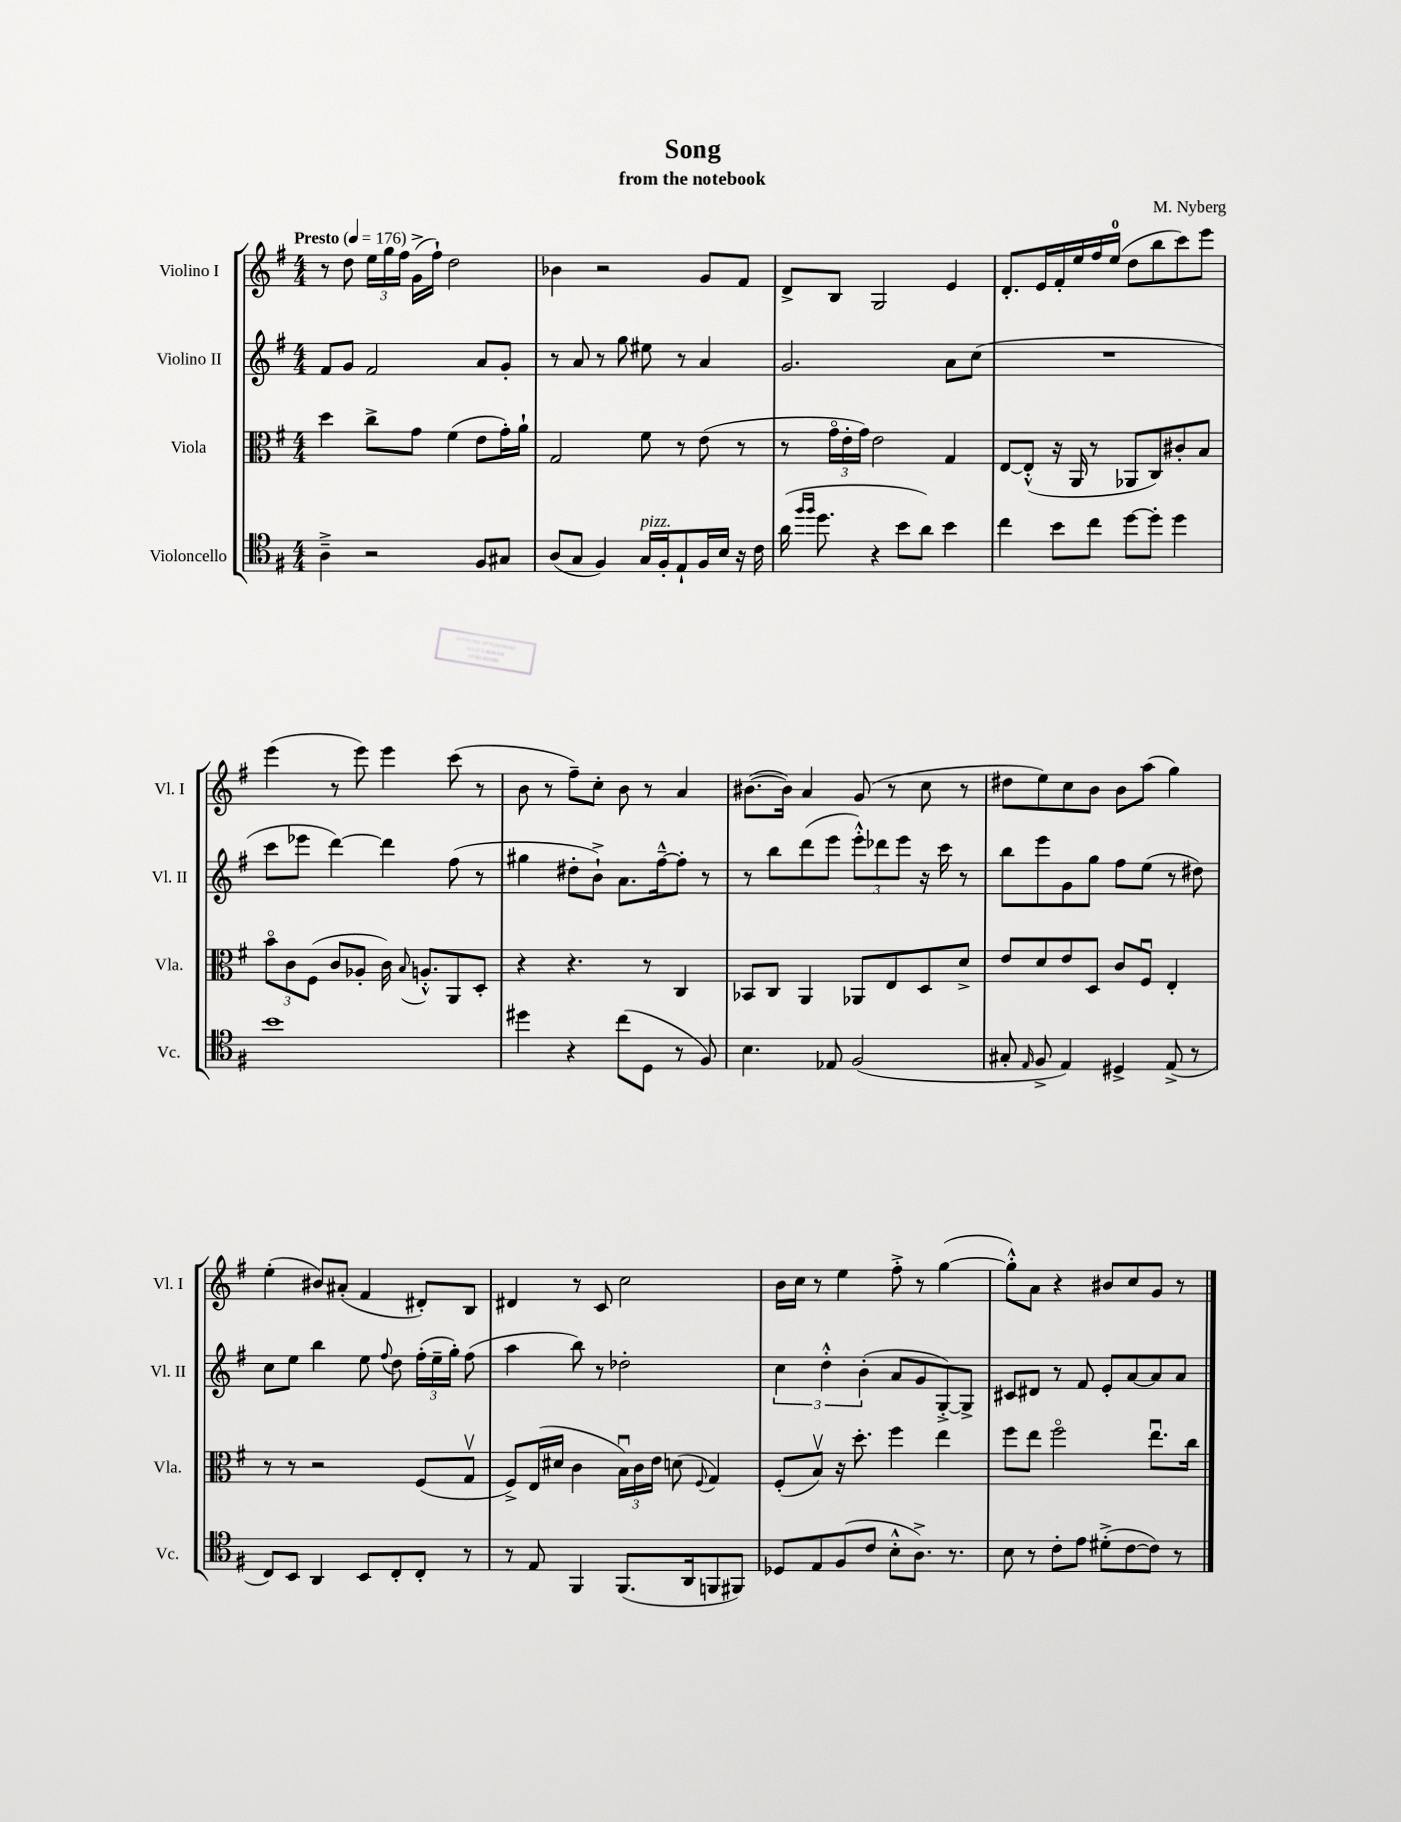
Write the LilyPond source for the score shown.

\header { title = "Song" composer = "M. Nyberg" subtitle = "from the notebook" }
<<
\new StaffGroup <<
\new Staff = "s0" \with { instrumentName = "Violino I" shortInstrumentName = "Vl. I" } {
    \clef treble \key g \major \numericTimeSignature \time 4/4 \tempo "Presto" 4 = 176
    \autoBeamOff r8 d''8 \tuplet 3/2 { e''16[ g''16 fis''16] } g'16[->( fis''16]-!) d''2 |
    bes'4 r2 g'8[ fis'8] |
    d'8[-> b8] g2 e'4 |
    d'8.[-. e'16 fis'16-. e''16 fis''16 e''16]-0( d''8[ b''8 c'''8) e'''8] |
    e'''4( r8 e'''8) e'''4 c'''8( r8 |
    b'8 r8 fis''8[--) c''8]-. b'8 r8 a'4 |
    bis'8.[~( bis'16]) a'4 g'8( r8 c''8 r8 |
    dis''8[ e''8) c''8 b'8] b'8[ a''8]( g''4) |
    e''4-.( bis'8[) ais'8]-.( fis'4 dis'8[-.) b8] |
    dis'4 r8 c'8 c''2 |
    b'16[ c''16] r8 e''4 fis''8-.-> r8 g''4~( |
    g''8[-.-^) a'8] r4 bis'8[ c''8 g'8] r8 \bar "|." |
}
\new Staff = "s1" \with { instrumentName = "Violino II" shortInstrumentName = "Vl. II" } {
    \clef treble \key g \major \numericTimeSignature \time 4/4
    \autoBeamOff fis'8[ g'8] fis'2 a'8[ g'8]-. |
    r8 a'8 r8 g''8 eis''8 r8 a'4 |
    g'2. a'8[ c''8]( |
    R1 |
    c'''8[ ees'''8] d'''4~) d'''4 fis''8( r8 |
    gis''4 dis''8[-. b'8]-!->) a'8.[ fis''16~---^ fis''8]-. r8 |
    r8 b''8[ d'''8( e'''8] \tuplet 3/2 { e'''8[-.-^) des'''8 e'''8] } r16 c'''16 r8 |
    b''8[ e'''8 g'8 g''8] fis''8[ e''8]( r8 dis''8) |
    c''8[ e''8] b''4 e''8 \appoggiatura { fis''8 } d''8 \tuplet 3/2 { fis''16[-.( e''16-- g''16]-.) } fis''8( |
    a''4 b''8) r8 des''2-. |
    \tuplet 3/2 { c''4 d''4-.-^ b'4-.( } a'8[ g'8 g8~-.->) g8]-> |
    cis'8[ dis'8] r8 fis'8 e'8[-. a'8~ a'8 a'8] \bar "|." |
}
\new Staff = "s2" \with { instrumentName = "Viola" shortInstrumentName = "Vla." } {
    \clef alto \key g \major \numericTimeSignature \time 4/4
    \autoBeamOff d''4 c''8[-> g'8] fis'4( e'8[ g'16-.) a'16]-! |
    g2 fis'8 r8 e'8( r8 |
    r8 \tuplet 3/2 { g'16[\flageolet e'16-. g'16]) } e'2 g4 |
    e8[~ e8]-.-^( r16 a,16 r8 aes,8[ c8) cis'8-. b8] |
    \tuplet 3/2 { b'8[\flageolet c'8 fis8]( } c'8[ aes8]-. c'16) \appoggiatura { b8 } a8.[-.-^ a,8 d8]-. |
    r4 r4. r8 c4 |
    bes,8[ c8] a,4 aes,8[ e8 d8 d'8]-> |
    e'8[ d'8 e'8 d8] c'8[ fis8]\downbow e4-. |
    r8 r8 r2 fis8[( g8]\upbow |
    fis8[->) e16( dis'16] c'4 \tuplet 3/2 { b16[\downbow) c'16 e'16] } d'8( \appoggiatura { fis8 } g4) |
    fis8[-.( b8]\upbow) r16 d''8.-. fis''4 e''4 |
    fis''8[ e''8] fis''2\flageolet e''8.[\downbow c''16] \bar "|." |
}
\new Staff = "s3" \with { instrumentName = "Violoncello" shortInstrumentName = "Vc." } {
    \clef tenor \key g \major \numericTimeSignature \time 4/4
    \autoBeamOff a4---> r2 fis8[ gis8] |
    a8[( g8] fis4) g16[^\markup { \italic "pizz." } fis16-. e8-! fis16 b16] r16 c'16 |
    a'16( \grace { fis''16[ fis''16] } d''8. r4 b'8[ a'8]) b'4 |
    c''4 b'8[ c''8] d''8[~ d''8]-. d''4 |
    b'1 |
    dis''4 r4 c''8[( d8] r8 fis8) |
    b4. ees8 fis2( |
    gis8-. \grace { e16 } fis8-> e4) dis4-> e8->( r8 |
    c8[) b,8] a,4 b,8[ c8-. c8]-. r8 |
    r8 e8 fis,4 fis,8.[( a,16 f,8 fis,8]) |
    des8[ e8 fis8( c'8] b8[-.-^ a8.]->) r8. |
    b8 r8 c'8[-. e'8] dis'8[-.->( c'8~ c'8]) r8 \bar "|." |
}
>>
>>
\layout { \context { \Score \remove "Bar_number_engraver" } }
